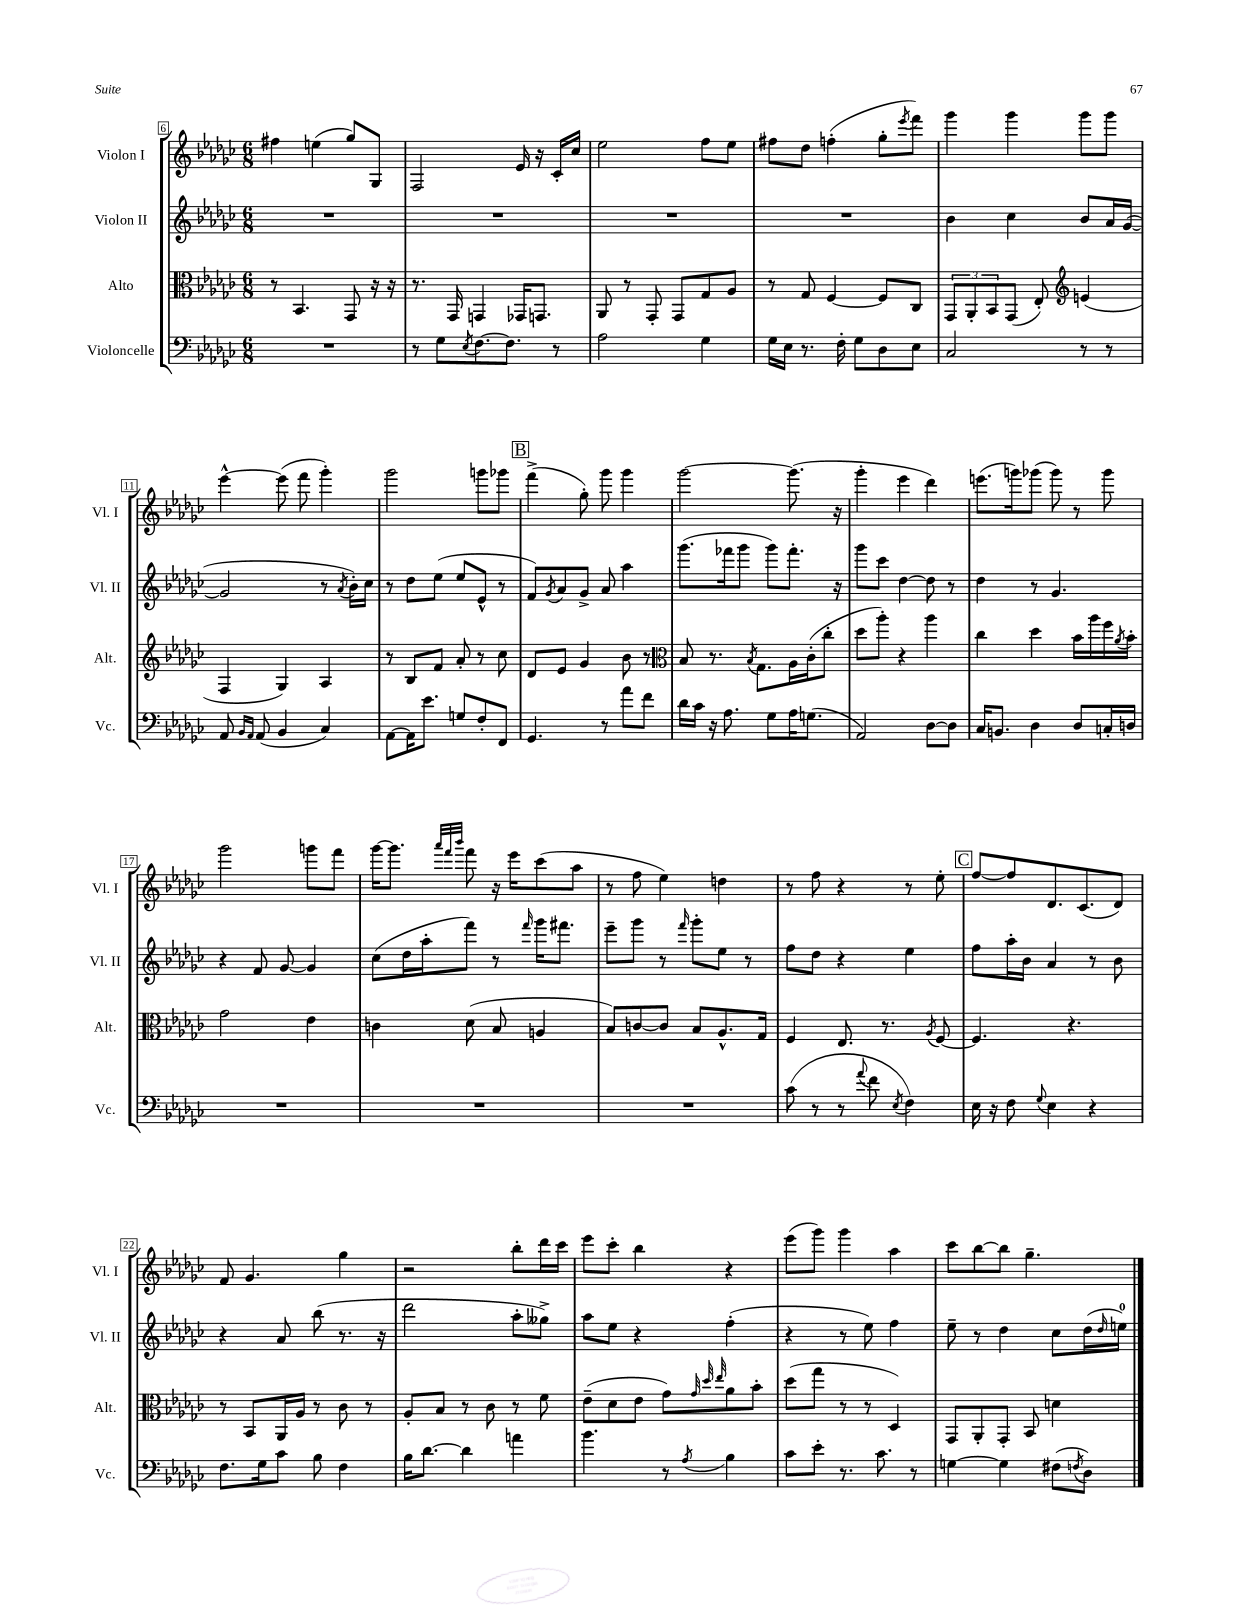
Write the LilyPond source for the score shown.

<<
\new StaffGroup <<
\new Staff = "s0" \with { instrumentName = "Violon I" shortInstrumentName = "Vl. I" } {
    \clef treble \key ges \major \numericTimeSignature \time 6/8
    fis''4 e''4( ges''8) ges8 |
    f2 ees'16 r16 ces'16-. ces''16 |
    ees''2 f''8 ees''8 |
    fis''8 des''8 f''4-.( ges''8-. \acciaccatura { ees'''8 } f'''8) |
    ges'''4 ges'''4 ges'''8 ges'''8 |
    ees'''4~-^ ees'''8( f'''8 ges'''4-.) |
    ges'''2 g'''8 ges'''8 |
    \mark \markup { \box "B" } f'''4->( ges''8-.) ges'''8 ges'''4 |
    ges'''2~ ges'''8.( r16 |
    ges'''4-. ees'''4 des'''4) |
    e'''8.( g'''16) ges'''8( ges'''8) r8 ges'''8 |
    ges'''2 g'''8 f'''8 |
    ges'''16~ ges'''8. \grace { aes'''32 f'''32 bes'''32 } f'''8 r16 ees'''16 ces'''8( aes''8 |
    r8 f''8 ees''4) d''4 |
    r8 f''8 r4 r8 ees''8-. |
    \mark \markup { \box "C" } f''8~ f''8 des'8. ces'8.( des'8) |
    f'8 ges'4. ges''4 |
    r2 bes''8-. des'''16 ces'''16 |
    ees'''8 ces'''8-. bes''4 r4 |
    ees'''8( ges'''8) ges'''4 aes''4 |
    ces'''8 bes''8~ bes''8 ges''4.-- \bar "|." |
}
\new Staff = "s1" \with { instrumentName = "Violon II" shortInstrumentName = "Vl. II" } {
    \clef treble \key ges \major \numericTimeSignature \time 6/8
    R2. |
    R2. |
    R2. |
    R2. |
    bes'4 ces''4 bes'8 aes'16 ges'16~( |
    ges'2 r8 \acciaccatura { aes'8 } bes'16-.) ces''16 |
    r8 des''8 ees''8( ees''8 ees'8-^ r8 |
    \mark \markup { \box "B" } f'8) \acciaccatura { ges'8 } aes'8 ges'8-> aes'8 aes''4 |
    ges'''8.( fes'''16 ges'''8 ges'''8) fes'''8.-. r16 |
    ges'''8 ces'''8 des''4~ des''8 r8 |
    des''4 r8 ges'4. |
    r4 f'8 ges'8~ ges'4 |
    ces''8( des''16 aes''16-. f'''8) r8 \grace { f'''16 } ges'''16 fis'''8. |
    ees'''8-- ges'''8 r8 \grace { f'''16 } ges'''8-. ees''8 r8 |
    f''8 des''8 r4 ees''4 |
    \mark \markup { \box "C" } f''8 aes''16-. bes'16 aes'4 r8 bes'8 |
    r4 aes'8 bes''8( r8. r16 |
    des'''2 aes''8-. geses''8->) |
    aes''8 ees''8 r4 f''4-.( |
    r4 r8 ees''8) f''4 |
    ees''8-- r8 des''4 ces''8 des''16( \grace { des''16 } e''16-0) \bar "|." |
}
\new Staff = "s2" \with { instrumentName = "Alto" shortInstrumentName = "Alt." } {
    \clef alto \key ges \major \numericTimeSignature \time 6/8
    r8 bes,4. ges,8 r16 r16 |
    r8. ges,16 g,4 ges,16 g,8. |
    aes,8 r8 ges,8-. ges,8 ges8 aes8 |
    r8 ges8 f4~ f8 ces8 |
    \tuplet 3/2 { ges,8 aes,8-. bes,8 } ges,8( ees8-.) \clef treble e'4( |
    f4 ges4) aes4 |
    r8 bes8 f'8 aes'8-. r8 ces''8 |
    \mark \markup { \box "B" } des'8 ees'8 ges'4 bes'8 r8 |
    \clef alto bes8 r8. \acciaccatura { bes8 } ges8. aes16 ces'16-.( ces''8-. |
    des''8 aes''8-.) r4 aes''4 |
    ces''4 des''4 bes'16 aes''16 f''16 \acciaccatura { aes'8 } bes'16-. |
    ges'2 ees'4 |
    c'4 des'8( bes8 a4 |
    bes8) c'8~ c'8 bes8 aes8.-^ ges16 |
    f4 ees8. r8. \acciaccatura { aes8 } f8~ |
    \mark \markup { \box "C" } f4. r4. |
    r8 bes,8 aes,16 aes16 r8 ces'8 r8 |
    aes8-. bes8 r8 ces'8 r8 f'8 |
    ees'8--( des'8 ees'8 ges'8) \grace { ges'32 des''32 ees''32 } aes'8 bes'8-. |
    des''8( ges''8 r8 r8 des4) |
    ges,8 aes,8-. ges,8-. bes,8 d'4 \bar "|." |
}
\new Staff = "s3" \with { instrumentName = "Violoncelle" shortInstrumentName = "Vc." } {
    \clef bass \key ges \major \numericTimeSignature \time 6/8
    R2. |
    r8 ges8 \acciaccatura { ees8 } f8.~ f8. r8 |
    aes2 ges4 |
    ges16 ees16 r8. f16-. ges8 des8 ees8 |
    ces2 r8 r8 |
    aes,8 \grace { bes,16 aes,16 } aes,8( bes,4 ces4) |
    aes,8~ aes,16 ees'8. g8 f8-. f,8 |
    \mark \markup { \box "B" } ges,4. r8 aes'8 f'8 |
    des'16 ces'16 r16 aes8. ges8 aes16 g8.( |
    aes,2) des8~ des8 |
    ces16 b,8. des4 des8 c16-. d16 |
    R2. |
    R2. |
    R2. |
    ces'8( r8 r8 \appoggiatura { aes'8 } f'8 \acciaccatura { ees8 } f4) |
    \mark \markup { \box "C" } ees16 r16 f8 \appoggiatura { ges8 } ees4 r4 |
    f8. ges16 ces'8 bes8 f4 |
    bes16 des'8.~ des'4 a'4 |
    bes'4. r8 \acciaccatura { aes8 } bes4 |
    ces'8 ees'8-. r8. ces'8. r8 |
    g4~ g4 fis8( \acciaccatura { f8 } des8) \bar "|." |
}
>>
>>
\layout { \context { \Score currentBarNumber = #6 \override BarNumber.stencil = #(make-stencil-boxer 0.1 0.3 ly:text-interface::print) } }
